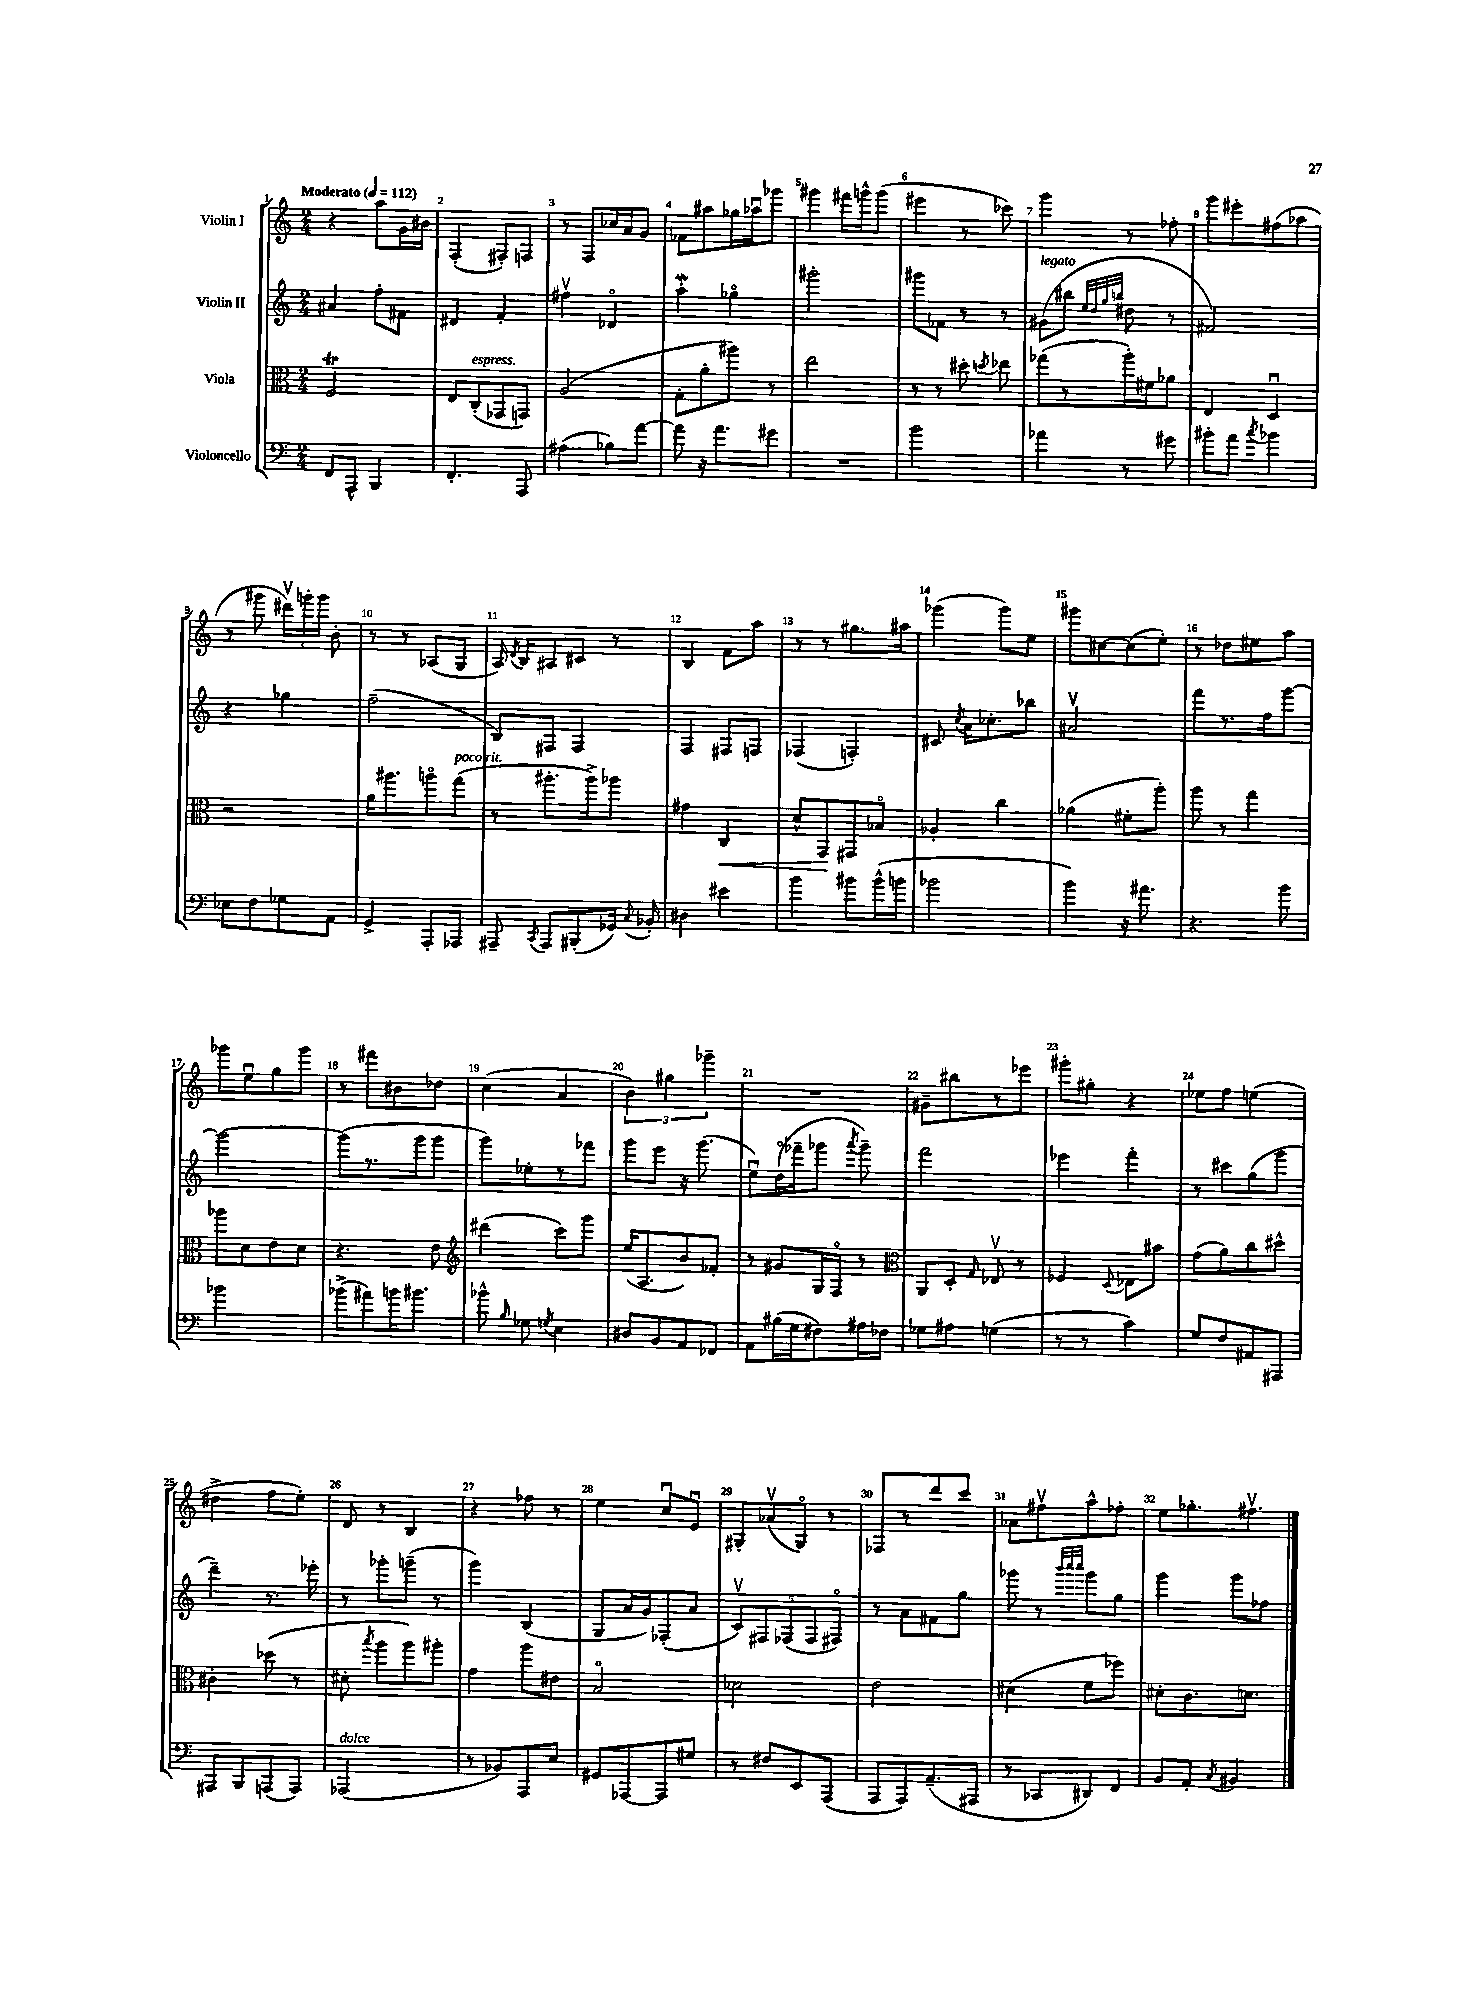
<<
\new StaffGroup <<
\new Staff = "s0" \with { instrumentName = "Violin I" } {
    \clef treble \key c \major \numericTimeSignature \time 2/4 \tempo "Moderato" 4 = 112
    \autoBeamOff r4 a''8[ g'16 bis'16] |
    f4-.( fis8[-.) f8] |
    r8 f8[ ces''16 a'16 g'8] |
    fes'8[ ais''8 ges''16 aes''16\downbow ges'''8] |
    gis'''4 fis'''16[ g'''16-^ g'''8]( |
    eis'''4 r8 ces'''8) |
    g'''4 r8 fes''8-. |
    g'''8[ eis'''8-. fis''8( aes''8] |
    r8 gis'''8 \tuplet 3/2 { dis'''16[\upbow) g'''16-. g'''16] } b'8-. |
    r8 r8 aes8[( g8] |
    a16) \acciaccatura { d'8 } b16[ ais8 cis'8] r8 |
    b4 f'8[ a''8] |
    r8 r8 gis''8.[ ais''16] |
    ges'''4( ges'''8[) e''8] |
    gis'''8[ cis''8~ cis''8( e''8]-.) |
    r8 des''8[ eis''8 a''8] |
    ges'''8[ e''8\downbow g''8 ges'''8] |
    r8 fis'''8[ bis'8 des''8] |
    c''4( a'4 |
    \tuplet 3/2 { b'4) gis''4 ges'''4-- } |
    R2 |
    gis'8[-- bis''8 r8 ees'''8] |
    gis'''8[-. gis''8]-. r4 |
    ees''8[ f''8] e''4( |
    dis''4-> f''8[ e''8]-.) |
    d'8 r8 b4 |
    r4 fes''8 r8 |
    e''4 c''8[\downbow e'8]\downbow |
    gis8[-. aes'8\upbow( gis8]\flageolet) r8 |
    fes8[ r8 d'''8 c'''8] |
    aes'8[ fis''8\upbow a''8-^ fes''8]-. |
    e''8[ ges''8.-. fis''8.]\upbow \bar "|." |
}
\new Staff = "s1" \with { instrumentName = "Violin II" } {
    \clef treble \key c \major \numericTimeSignature \time 2/4
    \autoBeamOff ais'4 f''8[-. fis'8] |
    dis'4 f'4-. |
    fis''4\upbow des'4\flageolet |
    a''4-.\mordent ges''4\flageolet |
    gis'''2-. |
    gis'''8[ fes'8] r8 r8 |
    gis'8[^\markup { \italic "legato" }( bis''8] \grace { e''32[ d''32 g''32 b''32] } dis''8 r8 |
    fis'2) |
    r4 ges''4 |
    f''2--( |
    b8[) fis8] fis4 |
    f4 fis8[ f8] |
    fes4( f4-.) |
    cis'8 \acciaccatura { c''8 } a'16[ ces''8.-. bes''8] |
    ais'2\upbow |
    f'''8[ r8. f''16 g'''8]~ |
    g'''2~ |
    g'''8[( r8. g'''16 g'''8] |
    g'''8[) ees''8-. r8 fes'''8] |
    g'''8[ e'''8] r16 g'''8.( |
    e''8[\downbow) d''16\flageolet( fes'''16-- ges'''8] \acciaccatura { a'''8 } ges'''8--) |
    f'''2 |
    ees'''4 f'''4-. |
    r8 cis'''8[ g''8( g'''8] |
    d'''4--) r8. ees'''16-. |
    r8 ges'''8[-. g'''8]--( r8 |
    g'''4) b4( |
    g8[ a'16 g'16) fes8-.( a'8] |
    \tuplet 5/4 { c'8[\upbow) fis8 fes8( fes8 fis8]\flageolet) } |
    r8 a'8[ fis'8 g''8] |
    ges'''8 r8 \grace { b'''32[ c''''32 c''''32] } ges'''8[ g''8] |
    g'''4 g'''8[ fes''8] \bar "|." |
}
\new Staff = "s2" \with { instrumentName = "Viola" } {
    \clef alto \key c \major \numericTimeSignature \time 2/4
    \autoBeamOff f2\trill |
    e8[ c8-.^\markup { \italic "espress." }( ges,8 g,8]) |
    a2( |
    g8[-. a'8-. ais''8]) r8 |
    e''2 |
    r8 r8 dis''8-. \acciaccatura { d''8 } ees''8 |
    ges''8[( r8 a''16-.) fis'16 aes'8] |
    e4 d4\downbow |
    r2 |
    a'16[ ais''8. a''8\flageolet g''8]^\markup { \italic "poco rit." }( |
    r8 ais''8.[-. ais''16->) aes''8] |
    gis'4 c4\< |
    d'8[-^ g,8\! gis,8 bes8]\flageolet |
    aes4-. c''4 |
    aes'4( fis'8[-. a''8]-.) |
    a''8 r8 g''4 |
    aes''8[ d'8 e'8 d'8] |
    r4. e'8 |
    \clef treble dis'''4( c'''8[) g'''8] |
    e''16[( a8. b'8) fes'8]-. |
    r8 gis'8[ g16 f16]\flageolet r8 |
    \clef alto a,8[ d8]-. \grace { g16 } ees8\upbow r8 |
    fes4 \appoggiatura { d8 } ees8[ bis'8] |
    g'8[( a'8) c''8 dis''8]-^ |
    cis'4-. des''8( r8 |
    dis'8-. \acciaccatura { b''8 } a''8[ a''8) ais''8]-. |
    g'4 a''8[ eis'8] |
    b2\flageolet |
    des'2 |
    e'2 |
    dis'4( f'8[ fes''8]) |
    dis'8[-. c'8. d'8.] \bar "|." |
}
\new Staff = "s3" \with { instrumentName = "Violoncello" } {
    \clef bass \key c \major \numericTimeSignature \time 2/4
    \autoBeamOff f,8[ a,,8]-^ b,,4 |
    f,4.-. a,,8 |
    ais4( bes8[) a'8]~ |
    a'8 r16 a'8.[ gis'8] |
    R2 |
    b'2 |
    aes'4 r8 gis'8 |
    bis'8[-. a'8] \acciaccatura { c''8 } bes'4 |
    ees8[ f8 ges8 a,8] |
    g,4-> a,,8[-. aes,,8] |
    ais,,8-- \acciaccatura { c,8 } ais,,8[ bis,,8-.( ges,16]) \appoggiatura { c8 } bes,16-. |
    dis4 eis'4 |
    b'4 bis'8[ bis'16-^( b'16] |
    bes'2 |
    b'4) r16 ais'8. |
    r4. b'8 |
    bes'2 |
    bes'8[->( ais'8) b'16 bis'8.] |
    bes'8-^ \grace { b16 } ges8 \acciaccatura { g8 } e4 |
    dis8[ b,8 a,8 fes,8] |
    a,8[ bis16( g16 fis8) ais16 fes16] |
    ges8[ ais8] g4( |
    r8 r8 c'4) |
    g8[ f8 ais,8 ais,,8] |
    ais,,8[ b,,8 a,,8( a,,8]) |
    aes,,2^\markup { \italic "dolce" }( |
    r8 bes,8[) a,,8 e8] |
    gis,8[ aes,,8~ aes,,8 gis8] |
    r8 fis8[ e,8 a,,8]( |
    a,,8[ a,,8) a,8.--( ais,,16] |
    r8 ces,8[ dis,8) f,8] |
    b,8[ a,8]-. \acciaccatura { c8 } bis,4 \bar "|." |
}
>>
>>
\layout { \context { \Score \override BarNumber.break-visibility = ##(#f #t #t) barNumberVisibility = #all-bar-numbers-visible } }
